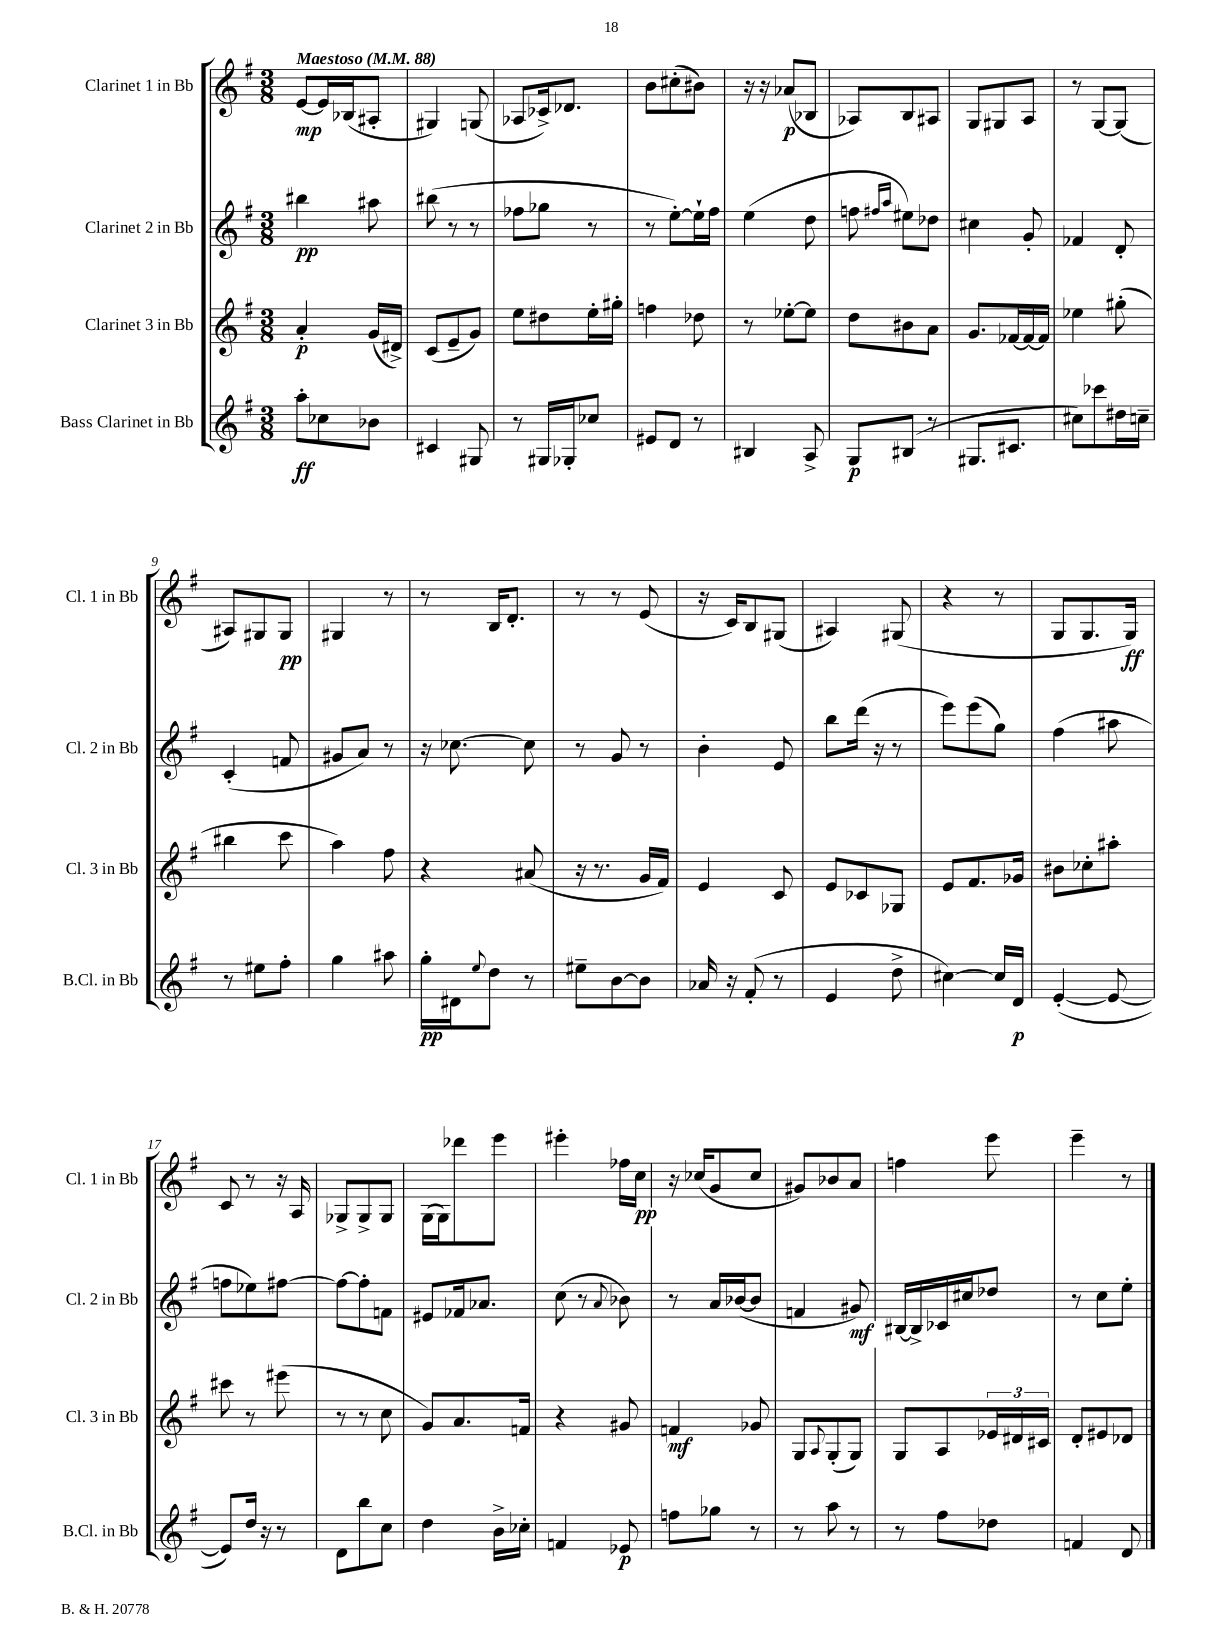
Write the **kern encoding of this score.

**kern	**kern	**kern	**kern
*staff4	*staff3	*staff2	*staff1
*clefG2	*clefG2	*clefG2	*clefG2
*k[f#]	*k[f#]	*k[f#]	*k[f#]
*M3/8	*M3/8	*M3/8	*M3/8
*MM88	*MM88	*MM88	*MM88
8aa'\L	4a'/	4bb#\	[8e/L
8cc-\	.	.	16e/]L
.	.	.	(16B-/J
8b-\J	(16g/LL	8aa#\	8A#'/J
.	16d#^/JJ)	.	.
=	=	=	=
4c#/	(8c/L	(8bb#\	4G#/)
.	8e~/	8r	.
8G#/	8g/J)	8r	(8G/
=	=	=	=
8r	8ee\L	8ff-\L	8A-/L
16G#/LL	8dd#\	8gg-\J	16c-^/k)
16G-'/J	.	.	8.d-/J
8cc-/J	16ee'\L	8r	.
.	16gg#'\JJ	.	.
=	=	=	=
8e#/L	4ff\	8r	8b\L
8d/J	.	[8ee'\L)	(8cc#'\
8r	8dd-\	16ee`\]L	8b#\J)
.	.	16ff#\JJ	.
=	=	=	=
4B#/	8r	(4ee\	16r
.	.	.	16r
.	[8ee-'\L	.	(8a-/L
8A^/	8ee-\]J	8dd\	8B-/J
=	=	=	=
8G/L	8dd\L	8ff\	8A-/L)
.	.	16qqff#/LL	.
.	.	16qqaa/JJ	.
(8B#/J	8b#\	8ee#\L)	8B/
8r	8a\J	8dd-\J	8A#/J
=	=	=	=
8.G#/L	8.g/L	4cc#\	8G/L
.	.	.	8G#/
8.c#/J	[16f-/L	.	.
.	16f-/_	8g'/	8A/J
.	16f-/]JJ	.	.
=	=	=	=
8cc#\L)	4ee-\	4f-/	8r
8ccc-\	.	.	[8G/L
16dd#\L	(8gg#'\	8d'/	(8G/]J
16cc~\JJ	.	.	.
=	=	=	=
8r	4bb#\	(4c'/	8A#/L)
8ee#\L	.	.	8G#/
8ff#'\J	8ccc\	8f/	8G#/J
=	=	=	=
4gg\	4aa\)	8g#/L	4G#/
.	.	8a/J)	.
8aa#\	8ff#\	8r	8r
=	=	=	=
16gg'\LL	4r	16r	8r
16d#\J	.	[8.cc-\	.
8qqee/	.	.	.
8dd\J	.	.	16B/LK
.	.	.	8.d'/J
8r	(8a#/	8cc-\]	.
=	=	=	=
8ee#~\L	16r	8r	8r
.	8.r	.	.
[8b\	.	8g/	8r
8b\]J	16g/LL	8r	(8e/
.	16f#/JJ)	.	.
=	=	=	=
16a-/	4e/	4b'\	16r
16r	.	.	16c/LK)
(8f#'/	.	.	8B/
8r	8c/	8e/	(8G#/J
=	=	=	=
4e/	8e/L	8bb\L	4A#/)
.	8c-/	(16ddd\Jk	.
.	.	16r	.
8dd^\	8G-/J	8r	(8G#/
=	=	=	=
[4cc#\)	8e/L	8eee\L)	4r
.	8.f#/	(8eee\	.
16cc#/]LL	.	8gg\J)	8r
16d/JJ	16g-/Jk	.	.
=	=	=	=
([4e'/	8b#\L	(4ff#\	8G/L
.	8cc-'\	.	8.G/
8e/_	8aa#'\J	8aa#\	.
.	.	.	16G/Jk)
=	=	=	=
8e/]L)	8ccc#\	8ff\L	8c/
16dd/Jk	8r	8ee-\)	8r
16r	.	.	.
8r	(8eee#\	[8ff#\J	16r
.	.	.	16A/
=	=	=	=
8d\L	8r	8ff#\_L	8G-^/L
8bb\	8r	8ff#'\]	8G-^/
8cc\J	8cc\	8f\J	8G-/J
=	=	=	=
4dd\	8g/L)	8e#/L	(16G\LL
.	.	.	16G\J)
.	8.a/	16f-/k	8ddd-\
.	.	8.a-/J	.
16b^\LL	.	.	8eee\J
16cc-'\JJ	16f/Jk	.	.
=	=	=	=
4f/	4r	(8cc\	4eee#'\
.	.	8r	.
.	.	8qqa/	.
8e-/	8g#/	8b-\)	16ff-\LL
.	.	.	16cc\JJ
=	=	=	=
8ff\L	4f/	8r	16r
.	.	.	(16cc-/LK
8gg-\J	.	16a/LL	8g/
.	.	([16b-/J	.
8r	8g-/	8b-/]J	8cc-/J
=	=	=	=
8r	8G/L	4f/	8g#/L)
.	8qqA/	.	.
8aa\	(8G'/	.	8b-/
8r	8G/J)	8g#/)	8a/J
=	=	=	=
8r	8G/L	[16B#/LL	4ff\
.	.	16B#^/]	.
8ff#\L	8A/	16c-/	.
.	.	16cc#/J	.
8dd-\J	24e-/L	8dd-/J	8eee\
.	24d#/	.	.
.	24c#/JJ	.	.
=	=	=	=
4f/	8d'/L	8r	4eee~\
.	8e#/	8cc\L	.
8d/	8d-/J	8ee'\J	8r
==	==	==	==
*-	*-	*-	*-
